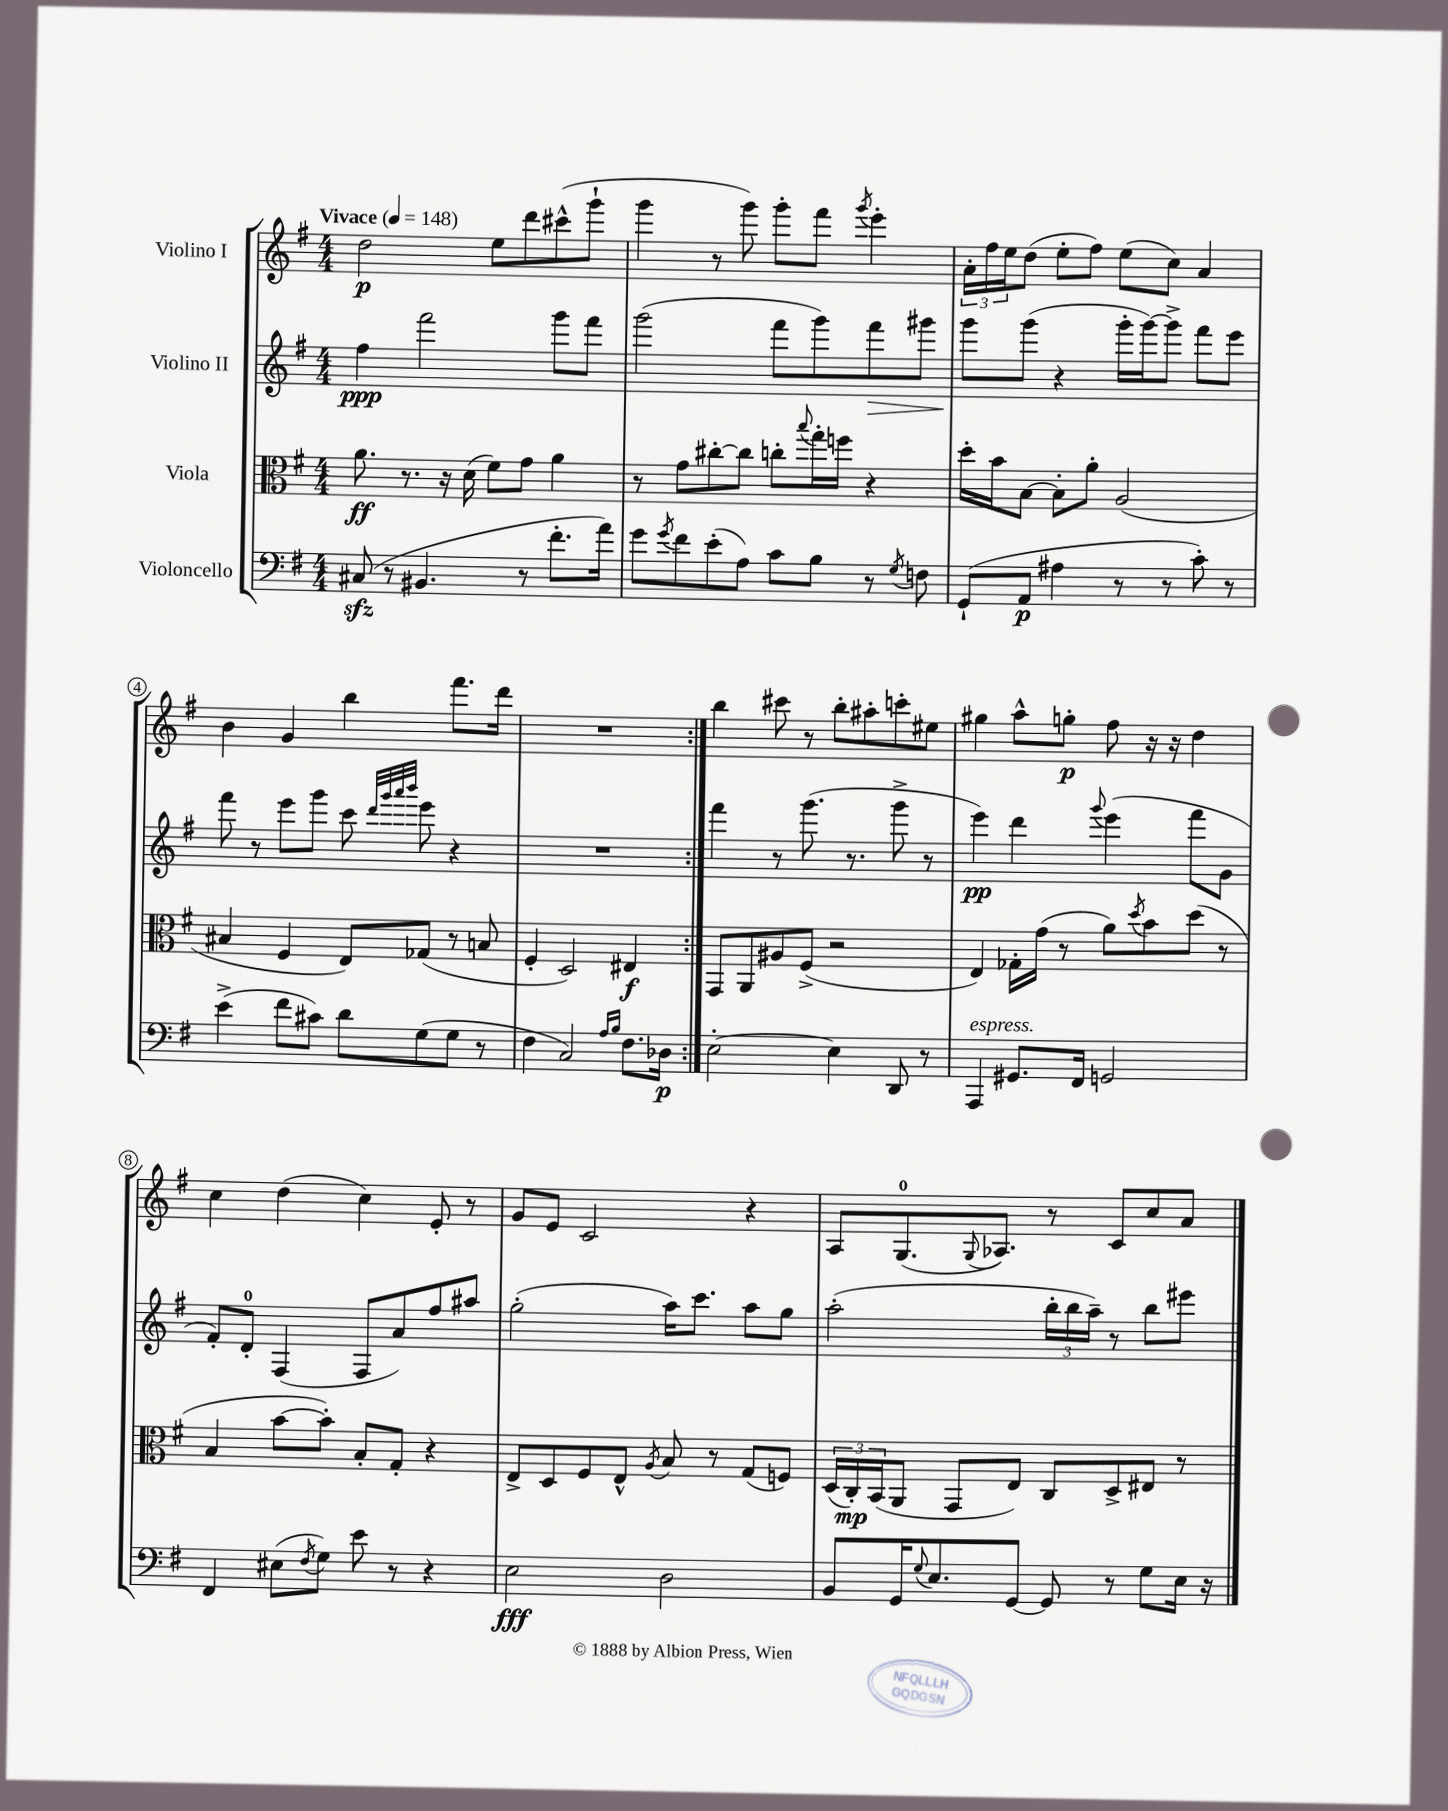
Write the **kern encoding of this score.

**kern	**dynam	**kern	**dynam	**kern	**dynam	**kern	**dynam
*part4	*part4	*part3	*part3	*part2	*part2	*part1	*part1
*staff4	*staff4	*staff3	*staff3	*staff2	*staff2	*staff1	*staff1
*I"Violoncello	*	*I"Viola	*	*I"Violino II	*	*I"Violino I	*
*clefF4	*	*clefC3	*	*clefG2	*	*clefG2	*
*k[f#]	*	*k[f#]	*	*k[f#]	*	*k[f#]	*
*M4/4	*	*M4/4	*	*M4/4	*	*M4/4	*
*MM148	*	*MM148	*	*MM148	*	*MM148	*
=1	=1	=1	=1	=1	=1	=1	=1
!	!	!	!	!	!	!LO:TX:a:B:t=Vivace	!
(8C#Xzz/	.	8.a\	ff	4ff#\	ppp	2dd\	p
8r	.	.	.	.	.	.	.
.	.	8.r	.	.	.	.	.
4.BB#X/	.	.	.	2fff#\	.	.	.
.	.	16r	.	.	.	.	.
.	.	(16d\	.	.	.	.	.
.	.	8f#\L)	.	.	.	8ee\L	.
8r	.	8g\J	.	.	.	8ddd\	.
8.f#'\L	.	4a\	.	8ggg\L	.	(8ccc#X^^\	.
.	.	.	.	8fff#\J	.	8ggg`\J	.
16a\Jk)	.	.	.	.	.	.	.
=2	=2	=2	=2	=2	=2	=2	=2
8g\L	.	8r	.	(2ggg\	.	4ggg\	.
8qg/	.	.	.	.	.	.	.
8f#\	.	8g\L	.	.	.	.	.
(8e'\	.	[8cc#X'\	.	.	.	8r	.
8A\J)	.	8cc#\J]	.	.	.	8ggg\)	.
8c\L	.	8ccn'\L	.	8fff#\L	.	8ggg'\L	.
.	.	8qqbb/	.	.	.	.	.
8B\J	.	16gg'\L	.	8ggg\)	.	8fff#\J	.
.	.	16ffn\JJ	.	.	.	.	.
.	.	.	.	.	.	8qggg/	.
!	!	!	!	!	!LO:HP:b	!	!
8r	.	4r	.	8fff#\	>	4eee'\	.
8qG/	.	.	.	.	.	.	.
8Fn\	.	.	.	8ggg#X\J	.	.	.
=3	=3	=3	=3	=3	=3	=3	=3
(8GG`/L	.	16dd'\LL	.	8ggg\L	.	24a'\LL	.
.	.	.	.	.	.	24ff#\	.
.	.	16b\J	.	.	.	.	.
.	.	.	.	.	.	24ee\J	.
8AA/J	p	[8B\J	.	(8ggg\J	]	(8dd\J	.
4A#X\	.	8B'\L]	.	4r	.	8ee'\L	.
.	.	8a'\J	.	.	.	8ff#\J)	.
8r	.	(2A/	.	16ggg'\LL	.	(8ee\L	.
.	.	.	.	[16ggg\J)	.	.	.
8r	.	.	.	8ggg^\J]	.	8cc\J)	.
8c'\)	.	.	.	8fff#\L	.	4a/	.
8r	.	.	.	8eee\J	.	.	.
!!LO:LB:g=z
=4	=4	=4	=4	=4	=4	=4	=4
(4e^\	.	4B#X/	.	8fff#\	.	4b\	.
.	.	.	.	8r	.	.	.
8f#\L	.	4F#/	.	8eee\L	.	4g/	.
8c#X\J)	.	.	.	8ggg\J	.	.	.
8d\L	.	8E/L)	.	8ccc\	.	4bb\	.
.	.	.	.	32qqddd/LLL	.	.	.
.	.	.	.	32qqggg/	.	.	.
.	.	.	.	32qqaaa/	.	.	.
.	.	.	.	32qqbbb/JJJ	.	.	.
(8G\	.	(8G-X/J	.	8eee\	.	.	.
8G\J	.	8r	.	4r	.	8.fff#\L	.
8r	.	8Bn/	.	.	.	.	.
.	.	.	.	.	.	16ddd\Jk	.
=5	=5	=5	=5	=5	=5	=5	=5
4F#\	.	4F#'/	.	1r	.	1r	.
2C/)	.	2D/)	.	.	.	.	.
16qqA/LL	.	.	.	.	.	.	.
16qqB/JJ	.	.	.	.	.	.	.
8.F#\L	.	4E#X/	f	.	.	.	.
16D-X\Jk	p	.	.	.	.	.	.
=6:|!	=6:|!	=6:|!	=6:|!	=6:|!	=6:|!	=6:|!	=6:|!
[2E'\	.	8GG/L	.	4fff#\	.	4bb\	.
.	.	8AA/	.	.	.	.	.
.	.	8A#X/	.	8r	.	8ccc#X\	.
.	.	(8F#^/J	.	(8.ggg\	.	8r	.
4E\]	.	2r	.	.	.	8bb'\L	.
.	.	.	.	8.r	.	.	.
.	.	.	.	.	.	8aa#X'\	.
8DD/	.	.	.	8ggg^\	.	8cccn'\	.
8r	.	.	.	8r	.	8ee#X\J	.
=7	=7	=7	=7	=7	=7	=7	=7
!LO:TX:a:i:t=espress.	!	!	!	!	!	!	!
4AAA/	.	4E/)	.	4eee\)	pp	4gg#X\	.
8.GG#X/L	.	16G-X'\LL	.	4ddd\	.	8aa^^\L	.
.	.	(16g\JJ	.	.	.	.	.
.	.	8r	.	.	.	8ggn'\J	p
16FF#/Jk	.	.	.	.	.	.	.
.	.	.	.	8qqggg/	.	.	.
2GGn/	.	8a\L)	.	(4eee\	.	8ff#\	.
.	.	8qdd/	.	.	.	.	.
.	.	8b\	.	.	.	16r	.
.	.	.	.	.	.	16r	.
.	.	(8dd\J	.	8fff#\L	.	4dd\	.
.	.	8r	.	8g\J	.	.	.
!!LO:LB:g=z
=8	=8	=8	=8	=8	=8	=8	=8
4FF#/	.	4B/	.	8f#'/L)	.	4cc\	.
.	.	.	.	8d'/J	.	.	.
(8E#X\L	.	[8b\L	.	(4F#/	.	(4dd\	.
8qF#/	.	.	.	.	.	.	.
8G\J)	.	8b'\J])	.	.	.	.	.
8e\	.	8B'/L	.	8F#/L	.	4cc\)	.
8r	.	8G'/J	.	8a/)	.	.	.
4r	.	4r	.	8ff#/	.	8e'/	.
.	.	.	.	8aa#X/J	.	8r	.
=9	=9	=9	=9	=9	=9	=9	=9
2E\	fff	8E^/L	.	(2gg'\	.	8g/L	.
.	.	8D/	.	.	.	8e/J	.
.	.	8F#/	.	.	.	2c/	.
.	.	8E^^/J	.	.	.	.	.
.	.	8qA/	.	.	.	.	.
2D\	.	8B/	.	16aa\KL)	.	.	.
.	.	.	.	8.ccc\J	.	.	.
.	.	8r	.	.	.	.	.
.	.	(8G/L	.	8aa\L	.	4r	.
.	.	8Fn/J)	.	8gg\J	.	.	.
=10	=10	=10	=10	=10	=10	=10	=10
8BB/L	.	(24D/LL	.	(2aa'\	.	8A/L	.
.	.	24C'/)	mp	.	.	.	.
.	.	(24BB/J	.	.	.	.	.
16GG/K	.	8AA/J	.	.	.	(8.G/	.
8qqG/	.	.	.	.	.	.	.
8.E/	.	.	.	.	.	.	.
.	.	8GG/L	.	.	.	.	.
.	.	.	.	.	.	8qqG/	.
.	.	.	.	.	.	8.A-X/J)	.
[8GG/J	.	8E/J)	.	.	.	.	.
8GG/]	.	8C/L	.	24bb'\LL	.	8r	.
.	.	.	.	24bb\	.	.	.
.	.	.	.	24aa~\JJ)	.	.	.
8r	.	8D^/	.	8r	.	8c/L	.
8G\L	.	8E#X/J	.	8bb\L	.	8cc/	.
16E\Jk	.	8r	.	8eee#X\J	.	8a/J	.
16r	.	.	.	.	.	.	.
==	==	==	==	==	==	==	==
*-	*-	*-	*-	*-	*-	*-	*-
